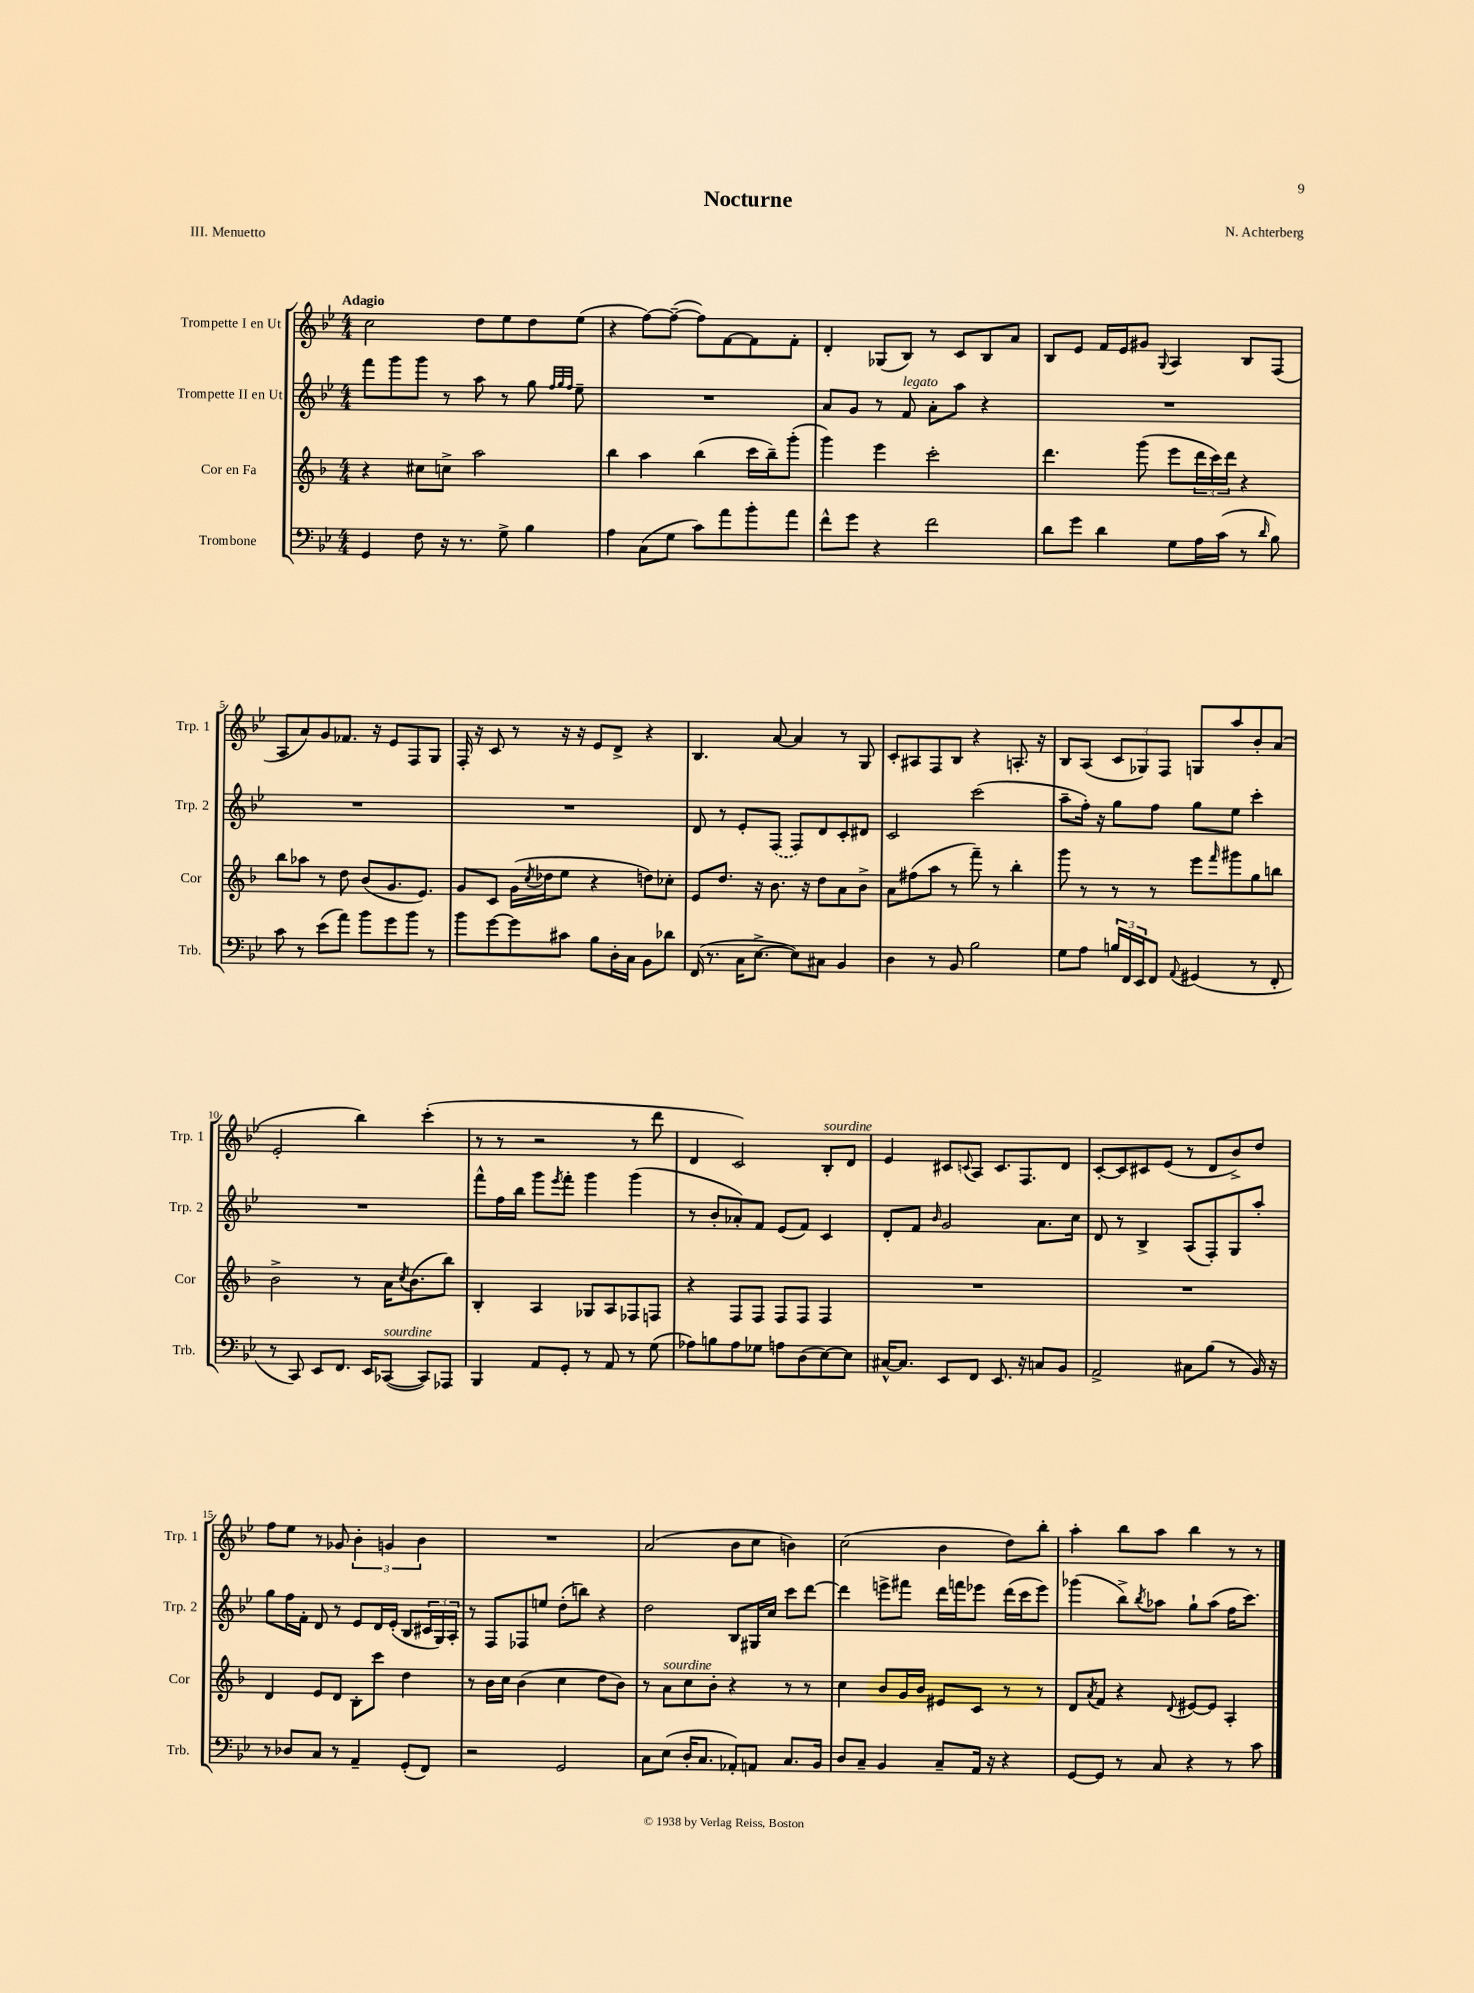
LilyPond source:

\header { title = "Nocturne" composer = "N. Achterberg" piece = "III. Menuetto" }
<<
\new StaffGroup <<
\new Staff = "s0" \with { instrumentName = "Trompette I en Ut" shortInstrumentName = "Trp. 1" } {
    \clef treble \key bes \major \numericTimeSignature \time 4/4 \tempo "Adagio"
    c''2 d''8 ees''8 d''8 ees''8( |
    r4 f''8~) f''8~--( f''8) f'8~ f'8 f'8-. |
    d'4-. ges8( bes8) r8 c'8 bes8 a'8 |
    bes8 ees'8 f'16 ees'16 gis'8 \appoggiatura { g8 } a4 bes8 f8( |
    a8 a'8) g'8 fes'8. r16 ees'8 f8 g8 |
    f16-. r16 c'8 r8 r16 r16 ees'8 d'8-> r4 |
    bes4. a'8~ a'4 r8 g8 |
    c'8-. ais8 f8 bes8 r4 a8.-. r16 |
    bes8 a8( \tuplet 3/2 { c'8 ges8) f8 } g8 a''8 bes'8-. a'8( |
    ees'2-. bes''4) c'''4-.( |
    r8 r8 r2 r8 d'''8 |
    d'4 c'2) bes8-.^\markup { \italic "sourdine" } d'8 |
    ees'4 cis'8 \appoggiatura { c'8 } a8 c'8. f8. d'8 |
    c'8~-. c'8 cis'8 ees'8( r8 d'8 bes'8->) d''8 |
    f''8 ees''8 r8 ges'8 \tuplet 3/2 { bes'4-. g'4 bes'4 } |
    R1 |
    a'2( bes'8 c''8 b'4) |
    c''2( bes'4 d''8) bes''8-. |
    a''4-. bes''8 a''8 bes''4 r8 r8 \bar "|." |
}
\new Staff = "s1" \with { instrumentName = "Trompette II en Ut" shortInstrumentName = "Trp. 2" } {
    \clef treble \key bes \major \numericTimeSignature \time 4/4
    f'''8 g'''8 g'''8 r8 a''8 r8 g''8 \grace { f''32 g''32 f''32 } ees''8-- |
    R1 |
    a'8 g'8 r8 f'8^\markup { \italic "legato" } a'8-. a''8 r4 |
    R1 |
    R1 |
    R1 |
    d'8 r8 ees'8-. \once \slurDashed f8( f8) d'8 c'8-. dis'8 |
    c'2 c'''2( |
    a''8-- f''16-.) r16 g''8 f''8 g''8 ees''8 c'''4-. |
    R1 |
    f'''8-^ f''16 bes''16 g'''8 \acciaccatura { ees'''8 } f'''8-. g'''4 g'''4( |
    r8 bes'8-. aes'8-.) f'8 ees'8( f'8) c'4 |
    d'8-. f'8 \grace { bes'16 } g'2 a'8. c''16 |
    d'8 r8 bes4-> a8( f8-.) g8 a''8-. |
    g''8 f''16 f'16-. d'8 r8 ees'8 d'16 ees'16-.( bes8 \tuplet 3/2 { cis'16 g16) a16-. } |
    r8 f8 fes8 e''8 d''8-.( b''8) r4 |
    d''2 bes8 gis16 c''16 c'''8 d'''8~ |
    d'''4 e'''8-> fis'''8 d'''16 f'''16 ees'''8 d'''16( c'''16 ees'''8) |
    ges'''4( bes''8->) \acciaccatura { bes''8 } aes''8 g''8-! aes''8( f''16 c'''8.) \bar "|." |
}
\new Staff = "s2" \with { instrumentName = "Cor en Fa" shortInstrumentName = "Cor" } {
    \clef treble \key f \major \numericTimeSignature \time 4/4
    r4 cis''8 c''8-> a''2 |
    bes''4 a''4 bes''4( c'''16 bes''16--) g'''8-.( |
    g'''4) e'''4 c'''2-. |
    d'''4. g'''8( e'''8 \tuplet 3/2 { d'''16 c'''16) d'''16 } r4 |
    bes''8 aes''8 r8 d''8 bes'8( g'8. e'8.) |
    g'8 c'8 g'16( \acciaccatura { c''8 } des''16 e''8 r4 d''8) ces''8-. |
    e'8 d''8. r16 bes'8. r16 d''8 a'8 bes'8-> |
    a'8 fis''8( a''8 r8 f'''8--) r8 bes''4-. |
    g'''8 r8 r8 r8 e'''8 \grace { f'''16 } gis'''8 g''8 b''8 |
    bes'2-> r8 a'16 \acciaccatura { c''8 } bes'8.( bes''8) |
    bes4-. a4 ges8 a8 fes8 f8 |
    r4 f8 f8 f8 f8 f4 |
    R1 |
    R1 |
    d'4 e'8 d'8 bes8-. c'''8 d''4 |
    r8 bes'16 c''16 bes'4( c''4 d''8 bes'8) |
    r8 a'8^\markup { \italic "sourdine" } c''8 bes'8-. r4 r8 r8 |
    c''4 bes'8 g'16 bes'16 eis'8 c'8 r8 r8 |
    d'8 \acciaccatura { a'8 } f'8 r4 \appoggiatura { d'8 } eis'8~ eis'8 a4-. \bar "|." |
}
\new Staff = "s3" \with { instrumentName = "Trombone" shortInstrumentName = "Trb." } {
    \clef bass \key bes \major \numericTimeSignature \time 4/4
    g,4 f8 r16 r8. g8-> bes4 |
    a4 c8( g8 c'8) a'8 bes'8-. a'8 |
    f'8-^ g'8 r4 f'2 |
    d'8 g'8 d'4 g8 a16 c'16( r8 \grace { d'16 } bes8) |
    c'8 r8 ees'8( a'8) bes'8 g'8 bes'8 r8 |
    bes'8 g'8~ g'8 cis'8 bes8 d16-. c16 bes,8 des'8 |
    f,16( r8. c16 ees8.~-> ees8) cis8 bes,4 |
    d4 r8 bes,8 bes2 |
    g8 a8 \tuplet 3/2 { b16 f,16 ees,16 } f,8 \appoggiatura { a,8 } gis,4( r8 f,8-. |
    r8 c,8) ees,8 f,8. ees,16 ces,8~^\markup { \italic "sourdine" }( ces,8) aes,,8 |
    bes,,4 a,8 g,8-. r8 a,8 r8 g8( |
    aes8) b8 aes8 ges8 a8 d8( ees8~) ees8 |
    cis16~-^ cis8. ees,8 f,8 ees,8. r16 c8 bes,8 |
    a,2-> cis8 bes8( r8 bes,16) r16 |
    r8 des8 c8 r8 a,4-- g,8-.( f,8) |
    r2 g,2 |
    c8 ees8( d16-. c8. aes,8-.) a,8 c8. bes,16 |
    d8 c8-- bes,4 c8-- a,16 r16 r4 |
    g,8~ g,8 r8 c8 r4 r8 c'8 \bar "|." |
}
>>
>>
